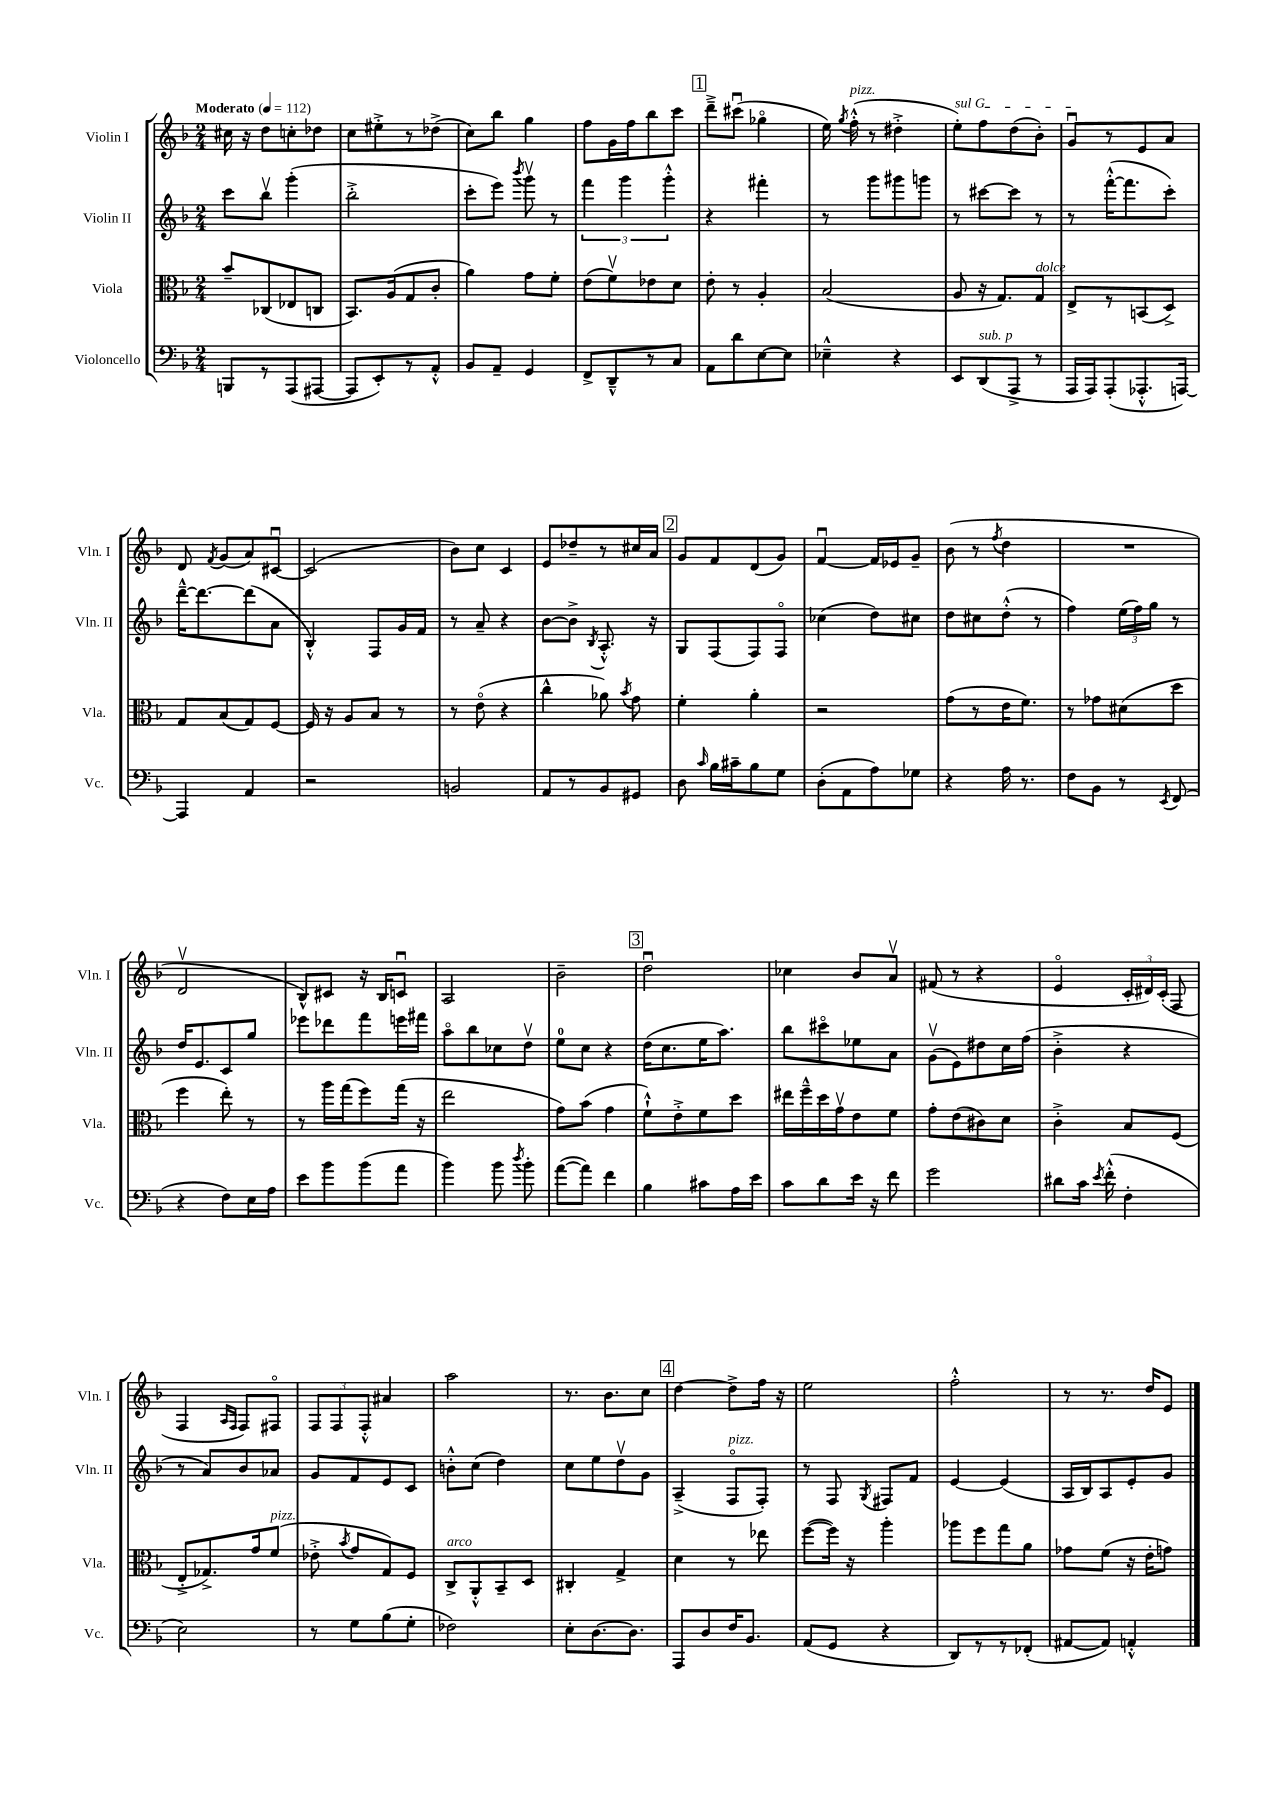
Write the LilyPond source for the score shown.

<<
\new StaffGroup <<
\new Staff = "s0" \with { instrumentName = "Violin I" shortInstrumentName = "Vln. I" } {
    \clef treble \key f \major \numericTimeSignature \time 2/4 \tempo "Moderato" 4 = 112
    \autoBeamOff cis''16 r16 d''8[ c''8-. des''8] |
    c''8[ eis''8-.-> r8 des''8]->( |
    c''8[) bes''8] g''4 |
    f''8[ g'16 f''16 bes''8 c'''8] |
    \mark \markup { \box "1" } d'''8[---> cis'''8]\downbow( ges''4\flageolet |
    e''16) \acciaccatura { g''8 } f''16-.-^^\markup { \italic "pizz." }( r8 dis''4-.-> |
    \once \override TextSpanner.bound-details.left.text = \markup { \italic "sul G" } e''8[-.\startTextSpan) f''8 d''8( bes'8]-.) |
    g'8[\downbow\stopTextSpan r8 e'8 a'8] |
    d'8 \acciaccatura { f'8 } g'8[( a'8) cis'8]~\downbow |
    cis'2( |
    bes'8[) c''8] c'4 |
    e'8[ des''8-- r8 cis''16 a'16] |
    \mark \markup { \box "2" } g'8[ f'8 d'8( g'8]) |
    f'4~\downbow f'16[ ees'16 g'8]-- |
    bes'8( r8 \acciaccatura { f''8 } d''4 |
    R2 |
    d'2\upbow |
    bes8[-^) cis'8] r16 bes16[ c'8]\downbow |
    a2 |
    bes'2-- |
    \mark \markup { \box "3" } d''2\downbow |
    ces''4 bes'8[ a'8]\upbow |
    fis'8( r8 r4 |
    e'4\flageolet \tuplet 3/2 { c'16[-. dis'16) c'16]-.( } f8 |
    f4 \grace { a16[ f16] } f8[) fis8]\flageolet |
    \tuplet 3/2 { f8[ f8 f8]-.-^ } ais'4 |
    a''2 |
    r8. bes'8.[ c''8] |
    \mark \markup { \box "4" } d''4~ d''8[-> f''16] r16 |
    e''2 |
    f''2-.-^ |
    r8 r8. d''16[ e'8] \bar "|." |
}
\new Staff = "s1" \with { instrumentName = "Violin II" shortInstrumentName = "Vln. II" } {
    \clef treble \key f \major \numericTimeSignature \time 2/4
    \autoBeamOff c'''8[ bes''8]\upbow g'''4-.( |
    bes''2-.-> |
    c'''8[-. e'''8]) \acciaccatura { bes'''8 } g'''8\upbow r8 |
    \tuplet 3/2 { f'''4 g'''4 g'''4-.-^ } |
    \mark \markup { \box "1" } r4 fis'''4-. |
    r8 g'''8[ gis'''8 g'''8] |
    r8 cis'''8[~ cis'''8] r8 |
    r8 f'''16[~-.-^( f'''8. c'''8]-.) |
    d'''16[~---^ d'''8.~ d'''8( a'8] |
    bes4-.-^) f8[ g'16 f'16] |
    r8 a'8-- r4 |
    bes'8[~ bes'8]-> \acciaccatura { bes8 } a8.-.-^ r16 |
    \mark \markup { \box "2" } g8[ f8( f8) f8]\flageolet |
    ces''4( d''8[) cis''8] |
    d''8[ cis''8 d''8]-.-^( r8 |
    f''4) \tuplet 3/2 { e''16[( f''16) g''16] } r8 |
    d''16[ e'8. c'8 g''8] |
    ees'''8[ des'''8 f'''8 e'''16 fis'''16] |
    a''8[\flageolet bes''8 ces''8 d''8]\upbow |
    e''8[-0 c''8] r4 |
    \mark \markup { \box "3" } d''16[( c''8. e''16 a''8.]) |
    bes''8[ cis'''8\flageolet ees''8 a'8] |
    g'8[\upbow( e'8) dis''8 c''16 f''16]( |
    bes'4-.-> r4 |
    r8 a'8[) bes'8 aes'8] |
    g'8[ f'8 e'8 c'8] |
    b'8[-.-^ c''8]( d''4) |
    c''8[ e''8 d''8\upbow g'8] |
    \mark \markup { \box "4" } a4--->( f8[\flageolet^\markup { \italic "pizz." } f8]-.) |
    r8 f8 \acciaccatura { g8 } fis8[ f'8] |
    e'4~ e'4( |
    a16[ bes16) a8 e'8-. g'8] \bar "|." |
}
\new Staff = "s2" \with { instrumentName = "Viola" shortInstrumentName = "Vla." } {
    \clef alto \key f \major \numericTimeSignature \time 2/4
    \autoBeamOff bes'8[-- ces8( ees8 c8] |
    bes,8.[) a16( g8 c'8]-. |
    a'4) g'8[ f'8]-. |
    e'8[( f'8\upbow) ees'8 d'8] |
    \mark \markup { \box "1" } e'8-. r8 a4-. |
    bes2( |
    a8 r16 g8.[) g8]^\markup { \italic "dolce" } |
    e8[-> r8 b,8( d8]->) |
    g8[ bes8( g8) f8]~ |
    f16 r16 a8[ bes8] r8 |
    r8 e'8\flageolet( r4 |
    c''4-^ aes'8) \acciaccatura { bes'8 } g'8 |
    \mark \markup { \box "2" } f'4-. a'4-. |
    r2 |
    g'8[( r8 e'16 f'8.]) |
    r8 ges'8[ dis'8( d''8] |
    f''4 e''8-.) r8 |
    r8 a''16[ g''16( f''8) g''16]( r16 |
    e''2 |
    g'8[) bes'8]( g'4 |
    \mark \markup { \box "3" } f'8[-!-^) e'8-.-> f'8 d''8] |
    eis''16[ f''16---^ d''16 g'16\upbow e'8 f'8] |
    g'8[-. e'8( cis'8) d'8] |
    c'4-.-> bes8[ f8]( |
    e8[-.-> ges8.->) g'16 f'8]^\markup { \italic "pizz." }( |
    ees'8-.-> \acciaccatura { bes'8 } g'8[ g8) f8] |
    c8[->^\markup { \italic "arco" } a,8-.-^ bes,8-- d8] |
    cis4-. g4-> |
    \mark \markup { \box "4" } d'4 r8 ees''8 |
    f''8[~( f''16]) r16 a''4-. |
    aes''8[ f''8 g''8 a'8] |
    ges'8[ f'8]( r16 e'16[-. g'8]) \bar "|." |
}
\new Staff = "s3" \with { instrumentName = "Violoncello" shortInstrumentName = "Vc." } {
    \clef bass \key f \major \numericTimeSignature \time 2/4
    \autoBeamOff b,,8[ r8 a,,8( ais,,8]~ |
    ais,,8[ e,8-.) r8 a,8]-.-^ |
    bes,8[ a,8]-- g,4 |
    f,8[-> d,8---^ r8 c8] |
    \mark \markup { \box "1" } a,8[ d'8 e8~ e8] |
    ees4---^ r4 |
    e,8[ d,8^\markup { \italic "sub. p" }( a,,8]-> r8 |
    a,,16[ a,,16) a,,8-.( aes,,8.-.-^ a,,16]~) |
    a,,4 a,4 |
    r2 |
    b,2 |
    a,8[ r8 bes,8 gis,8] |
    \mark \markup { \box "2" } d8 \grace { c'16 } bes16[ cis'16-- bes8 g8] |
    d8[-.( a,8 a8) ges8] |
    r4 a16 r8. |
    f8[ bes,8] r8 \acciaccatura { e,8 } f,8( |
    r4 f8[) e16 a16] |
    e'8[ bes'8 bes'8( a'8] |
    bes'4) bes'8 \acciaccatura { d''8 } bes'8-. |
    a'8[~( a'8]) f'4 |
    \mark \markup { \box "3" } bes4 cis'8[ a16 e'16] |
    c'8[ d'8 e'16] r16 f'8 |
    g'2 |
    dis'8[ c'16] \acciaccatura { e'8 } f'16-.-^( f4-. |
    e2) |
    r8 g8[ bes8( g8]-. |
    fes2) |
    e8[-. d8.~ d8.] |
    \mark \markup { \box "4" } a,,8[ d8 f16 bes,8.] |
    a,8[( g,8] r4 |
    d,8[) r8 r8 fes,8]-.( |
    ais,8[~ ais,8]) a,4-.-^ \bar "|." |
}
>>
>>
\layout { \context { \Score \remove "Bar_number_engraver" } }
